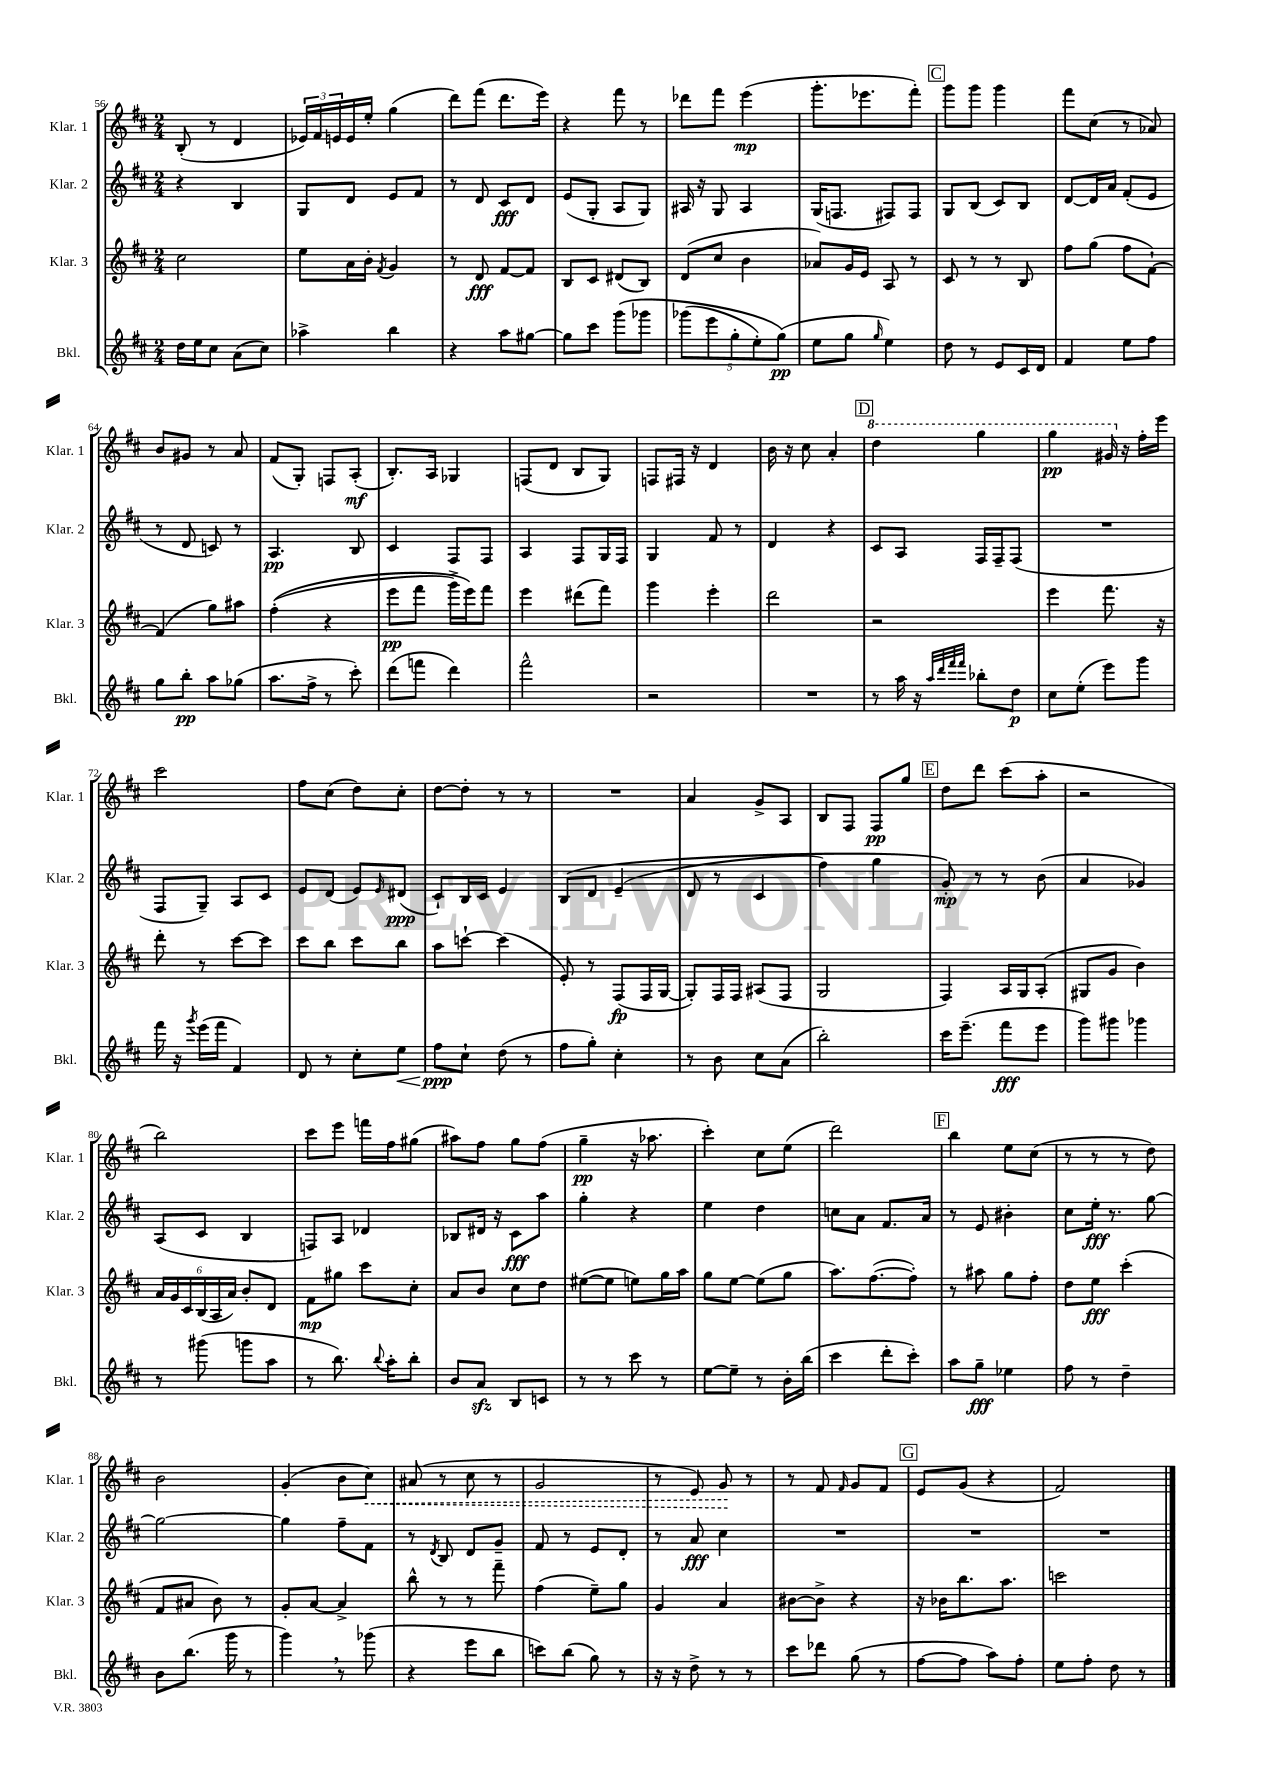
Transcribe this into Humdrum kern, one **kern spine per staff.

**kern	**dynam	**kern	**dynam	**kern	**dynam	**kern	**dynam
*part4	*part4	*part3	*part3	*part2	*part2	*part1	*part1
*staff4	*staff4	*staff3	*staff3	*staff2	*staff2	*staff1	*staff1
*I"Bkl.	*	*I"Klar. 3	*	*I"Klar. 2	*	*I"Klar. 1	*
*I'Bkl.	*	*I'Klar. 3	*	*I'Klar. 2	*	*I'Klar. 1	*
*clefG2	*	*clefG2	*	*clefG2	*	*clefG2	*
*k[f#c#]	*	*k[f#c#]	*	*k[f#c#]	*	*k[f#c#]	*
*M2/4	*	*M2/4	*	*M2/4	*	*M2/4	*
=56	=56	=56	=56	=56	=56	=56	=56
16dd\LL	.	2cc#\	.	4r	.	(8B'/	.
16ee\J	.	.	.	.	.	.	.
8cc#\J	.	.	.	.	.	8r	.
(8a\L	.	.	.	4B/	.	4d/	.
8cc#\J)	.	.	.	.	.	.	.
=57	=57	=57	=57	=57	=57	=57	=57
4aa-X^\	.	8ee\L	.	8G/L	.	24e-X/LL)	.
.	.	.	.	.	.	24f#/	.
.	.	.	.	.	.	24en/	.
.	.	16a\L	.	8d/J	.	16e/	.
.	.	16b'\JJ	.	.	.	16ee'/JJ	.
.	.	8qf#/	.	.	.	.	.
4bb\	.	4g/	.	8e/L	.	(4gg\	.
.	.	.	.	8f#/J	.	.	.
=58	=58	=58	=58	=58	=58	=58	=58
4r	.	8r	.	8r	.	8ddd\L)	.
.	.	8d/	fff	8d/	.	(8fff#\J	.
8aa\L	.	[8f#/L	.	8c#/L	fff	8.ddd\L	.
[8gg#X\J	.	8f#/J]	.	8d/J	.	.	.
.	.	.	.	.	.	16eee\Jk)	.
=59	=59	=59	=59	=59	=59	=59	=59
8gg#\L]	.	8B/L	.	(8e/L	.	4r	.
8ccc#\J	.	8c#/J	.	8G'/J	.	.	.
(8ggg\L	.	(8d#X/L	.	8A/L	.	8fff#\	.
8ggg-X\J	.	8B/J)	.	8G/J)	.	8r	.
=60	=60	=60	=60	=60	=60	=60	=60
(10ggg-X\L	.	(8d/L	.	16A#X/	.	8ddd-X\L	.
.	.	.	.	16r	.	.	.
10eee\	.	.	.	.	.	.	.
.	.	8cc#/J	.	8G/	.	8fff#\J	.
10gg'\	.	.	.	.	.	.	.
.	.	4b\	.	4A#/	.	(4eee\	mp
10ee'\)	.	.	.	.	.	.	.
(10gg\J)	pp	.	.	.	.	.	.
=61	=61	=61	=61	=61	=61	=61	=61
8ee\L	.	8a-X/L)	.	(16G/KL	.	8.ggg'\L	.
.	.	.	.	8.Fn/J	.	.	.
8gg\J	.	16g/L	.	.	.	.	.
.	.	16e/JJ	.	.	.	8.eee-X\	.
16qqgg/	.	.	.	.	.	.	.
4ee\)	.	8A/	.	8F#X/L)	.	.	.
.	.	8r	.	8F#/J	.	8fff#'\J)	.
!!LO:REH:place=s1:t=C
=62	=62	=62	=62	=62	=62	=62	=62
8dd\	.	8c#/	.	8G/L	.	8ggg\L	.
8r	.	8r	.	(8B/J	.	8ggg\J	.
8e/L	.	8r	.	8c#/L)	.	4ggg\	.
16c#/L	.	8B/	.	8B/J	.	.	.
16d/JJ	.	.	.	.	.	.	.
=63	=63	=63	=63	=63	=63	=63	=63
4f#/	.	8ff#\L	.	[8d/L	.	8fff#\L	.
.	.	(8gg\J	.	16d/L]	.	(8cc#\J	.
.	.	.	.	16a/JJ	.	.	.
8ee\L	.	8ff#\L	.	(8f#'/L	.	8r	.
8ff#\J	.	[8f#`\J)	.	8e/J	.	8a-X/)	.
!!LO:LB:g=z
=64	=64	=64	=64	=64	=64	=64	=64
8gg\L	.	(4f#/]	.	8r	.	8b/L	.
8bb'\J	pp	.	.	8d/	.	8g#X/J	.
8aa\L	.	8gg\L)	.	8cn/)	.	8r	.
(8gg-X\J	.	8aa#X\J	.	8r	.	8a/	.
=65	=65	=65	=65	=65	=65	=65	=65
8.aa\L	.	((4ff#'\	.	4.A/	pp	(8f#/L	.
.	.	.	.	.	.	8G'/J)	.
16ff#^\Jk	.	.	.	.	.	.	.
8r	.	4r	.	.	.	8Fn/L	.
8ccc#'\)	.	.	.	8B/	.	(8A'/J	mf
=66	=66	=66	=66	=66	=66	=66	=66
(8ddd\L	.	8eee\L	pp	4c#/	.	8.B'/L)	.
8fffn\J	.	8fff#\J	.	.	.	.	.
.	.	.	.	.	.	16A/Jk	.
4ddd\)	.	16ggg^\LL)	.	8F#/L	.	4G-X/	.
.	.	16eee\J)	.	.	.	.	.
.	.	8fff#\J	.	8F#/J	.	.	.
=67	=67	=67	=67	=67	=67	=67	=67
2fff#^^\	.	4eee\	.	4A/	.	(8Fn/L	.
.	.	.	.	.	.	8d/J	.
.	.	(8ddd#X\L	.	8F#/L	.	8B/L	.
.	.	8fff#\J)	.	16G/L	.	8G/J)	.
.	.	.	.	16F#/JJ	.	.	.
=68	=68	=68	=68	=68	=68	=68	=68
2r	.	4ggg\	.	4G/	.	8Fn/L	.
.	.	.	.	.	.	16F#X/Jk	.
.	.	.	.	.	.	16r	.
.	.	4eee'\	.	8f#/	.	4d/	.
.	.	.	.	8r	.	.	.
=69	=69	=69	=69	=69	=69	=69	=69
2r	.	2ddd\	.	4d/	.	16b\	.
.	.	.	.	.	.	16r	.
.	.	.	.	.	.	8cc#\	.
.	.	.	.	4r	.	4a'/	.
!!LO:REH:place=s1:t=D
=70	=70	=70	=70	=70	=70	=70	=70
*	*	*	*	*	*	*8va	*
8r	.	2r	.	8c#/L	.	4ddd\	.
16aa\	.	.	.	8A/J	.	.	.
16r	.	.	.	.	.	.	.
32qqaa/LLL	.	.	.	.	.	.	.
32qqddd/	.	.	.	.	.	.	.
32qqfff#/	.	.	.	.	.	.	.
32qqfff#/JJJ	.	.	.	.	.	.	.
8bb-X'\L	.	.	.	16F#/LL	.	4ggg\	.
.	.	.	.	16F#~/J	.	.	.
8dd\J	p	.	.	(8F#/J	.	.	.
=71	=71	=71	=71	=71	=71	=71	=71
8cc#\L	.	4eee\	.	2r	.	4ggg\	pp
(8ee'\J	.	.	.	.	.	.	.
8eee\L)	.	8.fff#\	.	.	.	16gg#X/	.
*	*	*	*	*	*	*X8va	*
.	.	.	.	.	.	16r	.
8ggg\J	.	.	.	.	.	16ff#'\LL	.
.	.	16r	.	.	.	16eee\JJ	.
!!LO:LB:g=z
=72	=72	=72	=72	=72	=72	=72	=72
16fff#\	.	8ddd'\	.	8F#/L	.	2ccc#\	.
16r	.	.	.	.	.	.	.
8qggg/	.	.	.	.	.	.	.
(16eee\LL	.	8r	.	8G~/J)	.	.	.
16fff#\JJ	.	.	.	.	.	.	.
4f#/)	.	[8ccc#\L	.	8A/L	.	.	.
.	.	8ccc#\J]	.	8c#/J	.	.	.
=73	=73	=73	=73	=73	=73	=73	=73
8d/	.	8ccc#\L	.	8e/L	.	8ff#\L	.
8r	.	8bb\J	.	(8d/J	.	(8cc#\J	.
8cc#'\L	.	8ccc#\L	.	8e/L)	.	8dd\L)	.
.	.	.	.	16qqe/	.	.	.
!	!LO:HP:b	!	!	!	!	!	!
8ee\J	<	8bb\J	.	(8d#X/J	ppp	8cc#'\J	.
=74	=74	=74	=74	=74	=74	=74	=74
8ff#\L	ppp	8aa\L	.	8c#`/L)	.	[8dd\L	.
8cc#`\J	[	[8cccn`\J	.	16B/L	.	8dd'\J]	.
.	.	.	.	16c#/JJ	.	.	.
(8dd\	.	(4ccc\]	.	4e/	.	8r	.
8r	.	.	.	.	.	8r	.
=75	=75	=75	=75	=75	=75	=75	=75
8ff#\L	.	8e'/)	.	(8B/L	.	2r	.
8gg'\J)	.	8r	.	8d/J	.	.	.
4cc#'\	.	(8F#/L	fp	(4e~/	.	.	.
.	.	16F#/L	.	.	.	.	.
.	.	[16G/JJ	.	.	.	.	.
=76	=76	=76	=76	=76	=76	=76	=76
8r	.	8G'/L])	.	8d/	.	4a/	.
8b\	.	16F#/L	.	8r	.	.	.
.	.	16F#/JJ	.	.	.	.	.
8cc#\L	.	(8A#X/L	.	4c#/	.	8g^/L	.
(8a\J	.	8F#/J	.	.	.	8A/J	.
=77	=77	=77	=77	=77	=77	=77	=77
2bb'\)	.	2G/	.	4ff#\)	.	8B/L	.
.	.	.	.	.	.	8F#/J	.
.	.	.	.	4gg\	.	8F#/L	pp
.	.	.	.	.	.	8gg/J	.
!!LO:REH:place=s1:t=E
=78	=78	=78	=78	=78	=78	=78	=78
16ccc#\KL	.	4F#/)	.	8g'/)	mp	8dd\L	.
(8.eee~\J	.	.	.	.	.	.	.
.	.	.	.	8r	.	8ddd\J	.
8fff#\L	fff	16A/LL	.	8r	.	(8ccc#\L	.
.	.	16G/J	.	.	.	.	.
8eee\J	.	(8A'/J	.	(8b\	.	8aa'\J	.
=79	=79	=79	=79	=79	=79	=79	=79
8ggg\L)	.	8G#X/L	.	4a/	.	2r	.
8ggg#X\J	.	8g/J	.	.	.	.	.
4ggg-X\	.	4b\)	.	4g-X/)	.	.	.
!!LO:LB:g=z
=80	=80	=80	=80	=80	=80	=80	=80
8r	.	24a/LL	.	(8A/L	.	2bb\)	.
.	.	24g/	.	.	.	.	.
.	.	24c#/	.	.	.	.	.
(8ggg#X\	.	(24B/	.	8c#/J	.	.	.
.	.	24A/	.	.	.	.	.
.	.	24a/JJ)	.	.	.	.	.
8gggn\L	.	8b'/L	.	4B/	.	.	.
8aa\J	.	8d/J	.	.	.	.	.
=81	=81	=81	=81	=81	=81	=81	=81
8r	.	8f#\L	mp	8Fn/L)	.	8ccc#\L	.
8.bb\)	.	8gg#X\J	.	8A/J	.	8eee\J	.
.	.	8ccc#\L	.	4d-X/	.	16fffn\LL	.
8qqbb/	.	.	.	.	.	.	.
16aa'\KL	.	.	.	.	.	16ff#\J	.
8bb'\J	.	8cc#'\J	.	.	.	(8gg#X\J	.
=82	=82	=82	=82	=82	=82	=82	=82
8b/L	.	8a/L	.	8B-X/L	.	8aa#X\L)	.
8azz/J	.	8b/J	.	16d#X/Jk	.	8ff#\J	.
.	.	.	.	16r	.	.	.
8B/L	.	8cc#\L	.	8c#\L	fff	8gg\L	.
8cn/J	.	8dd\J	.	8aa\J	.	(8ff#\J	.
=83	=83	=83	=83	=83	=83	=83	=83
8r	.	([8ee#X\L	.	4gg'\	.	4gg~\	pp
8r	.	8ee#\J]	.	.	.	.	.
8ccc#\	.	8een\L)	.	4r	.	16r	.
.	.	.	.	.	.	8.aa-X\	.
8r	.	16gg\L	.	.	.	.	.
.	.	16aa\JJ	.	.	.	.	.
=84	=84	=84	=84	=84	=84	=84	=84
[8ee\L	.	8gg\L	.	4ee\	.	4ccc#'\)	.
8ee~\J]	.	[8ee\J	.	.	.	.	.
8r	.	(8ee\L]	.	4dd\	.	8cc#\L	.
16b'\LL	.	8gg\J	.	.	.	(8ee\J	.
(16bb\JJ	.	.	.	.	.	.	.
=85	=85	=85	=85	=85	=85	=85	=85
4ccc#\	.	8.aa\L)	.	8ccn\L	.	2ddd\)	.
.	.	.	.	8a\J	.	.	.
.	.	([8.ff#\	.	.	.	.	.
8ddd'\L	.	.	.	8.f#/L	.	.	.
8ccc#'\J)	.	8ff#'\J])	.	.	.	.	.
.	.	.	.	16a/Jk	.	.	.
!!LO:REH:place=s1:t=F
=86	=86	=86	=86	=86	=86	=86	=86
8aa\L	.	8r	.	8r	.	4bb\	.
8gg~\J	fff	8aa#X\	.	8e/	.	.	.
4ee-X\	.	8gg\L	.	4b#X'\	.	8ee\L	.
.	.	8ff#'\J	.	.	.	(8cc#\J	.
=87	=87	=87	=87	=87	=87	=87	=87
8ff#\	.	8dd\L	.	8cc#\L	.	8r	.
8r	.	8ee\J	fff	16ee'\Jk	fff	8r	.
.	.	.	.	8.r	.	.	.
4dd~\	.	(4ccc#'\	.	.	.	8r	.
.	.	.	.	[8gg\	.	8dd\)	.
!!LO:LB:g=z
=88	=88	=88	=88	=88	=88	=88	=88
8b\L	.	8f#/L	.	2gg\_	.	2b\	.
(8.bb\J	.	8a#X/J	.	.	.	.	.
.	.	8b\)	.	.	.	.	.
16ggg\	.	.	.	.	.	.	.
8r	.	8r	.	.	.	.	.
=89	=89	=89	=89	=89	=89	=89	=89
4ggg,\)	.	8g'/L	.	4gg\]	.	(4g'/	.
.	.	[8a/J	.	.	.	.	.
8r	.	4a^/]	.	8ff#~\L	.	8b\L	.
!	!	!	!	!	!	!	!LO:HP:b
(8ggg-X\	.	.	.	8f#\J	.	8cc#\J)	<
=90	=90	=90	=90	=90	=90	=90	=90
4r	.	8bb^^\	.	8r	.	(8a#X/	.
.	.	.	.	8qd/	.	.	.
.	.	8r	.	8B/	.	8r	.
8eee\L	.	8r	.	8d/L	.	8cc#\	.
8bb\J	.	8fff#~\	.	8g~/J	.	8r	.
=91	=91	=91	=91	=91	=91	=91	=91
8cccn\L)	.	(4ff#\	.	8f#/	.	2g/	.
(8bb\J	.	.	.	8r	.	.	.
8gg\)	.	8ee~\L)	.	8e/L	.	.	.
8r	.	8gg\J	.	8d'/J	.	.	.
=92	=92	=92	=92	=92	=92	=92	=92
16r	.	4g/	.	8r	.	8r	.
16r	.	.	.	.	.	.	.
8dd^\	.	.	.	8a/	fff	8e/)	.
8r	.	4a/	.	4cc#\	.	8g/	.
8r	.	.	.	.	.	8r	[
=93	=93	=93	=93	=93	=93	=93	=93
8ccc#\L	.	[8b#X\L	.	2r	.	8r	.
8ddd-X\J	.	8b#^\J]	.	.	.	8f#/	.
.	.	.	.	.	.	16qqf#/	.
(8gg\	.	4r	.	.	.	8g/L	.
8r	.	.	.	.	.	8f#/J	.
!!LO:REH:place=s1:t=G
=94	=94	=94	=94	=94	=94	=94	=94
[8ff#\L	.	16r	.	2r	.	8e/L	.
.	.	16b-X\KL	.	.	.	.	.
8ff#\J]	.	8.bb\	.	.	.	(8g/J	.
8aa\L)	.	.	.	.	.	4r	.
.	.	8.aa\J	.	.	.	.	.
8ff#'\J	.	.	.	.	.	.	.
=95	=95	=95	=95	=95	=95	=95	=95
8ee\L	.	2cccn\	.	2r	.	2f#/)	.
8ff#'\J	.	.	.	.	.	.	.
8dd\	.	.	.	.	.	.	.
8r	.	.	.	.	.	.	.
==	==	==	==	==	==	==	==
*-	*-	*-	*-	*-	*-	*-	*-
